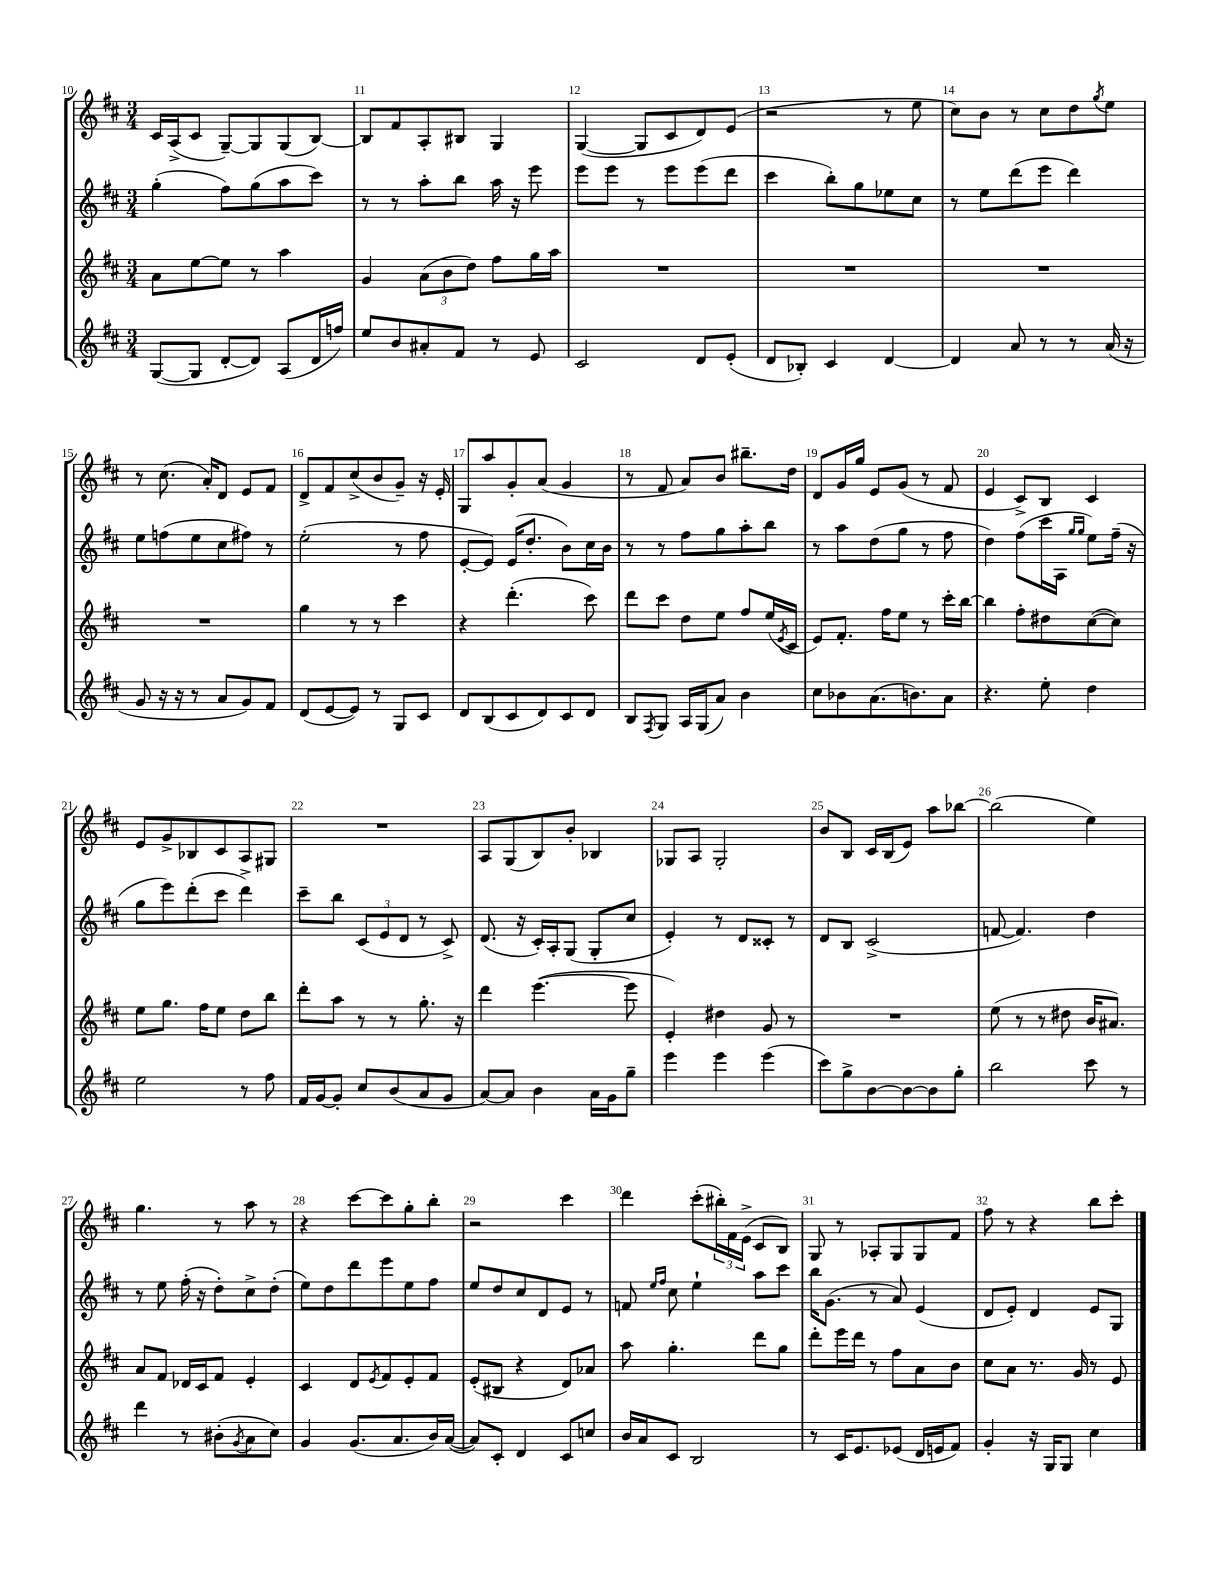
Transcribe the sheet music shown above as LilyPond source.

<<
\new StaffGroup <<
\new Staff = "s0" {
    \clef treble \key d \major \numericTimeSignature \time 3/4
    cis'16 a16->( cis'8 g8~--) g8 g8( b8~) |
    b8 fis'8 a8-. bis8 g4 |
    g4~( g8 cis'8 d'8) e'8( |
    r2 r8 e''8 |
    cis''8) b'8 r8 cis''8 d''8 \acciaccatura { g''8 } e''8 |
    r8 cis''8.( a'16-.) d'8 e'8 fis'8 |
    d'8-> fis'8 cis''8->( b'8 g'8--) r16 e'16-. |
    g8 a''8 g'8-. a'8( g'4 |
    r8 fis'8 a'8) b'8 bis''8.-- d''16 |
    d'8 g'16 g''16 e'8 g'8( r8 fis'8 |
    e'4 cis'8->) b8 cis'4 |
    e'8 g'8-> bes8 cis'8 a8 gis8 |
    R2. |
    a8 g8( b8) b'8-. bes4 |
    ges8 a8 ges2-. |
    b'8 b8 cis'16 b16( e'8) a''8 bes''8~ |
    bes''2( e''4) |
    g''4. r8 a''8 r8 |
    r4 cis'''8~ cis'''8 g''8-. b''8-. |
    r2 cis'''4 |
    d'''4 cis'''8-.( \tuplet 3/2 { bis''16-.) fis'16 e'16->( } cis'8 b8) |
    g8 r8 aes8-. g8 g8 fis'8 |
    fis''8 r8 r4 b''8 cis'''8-. \bar "|." |
}
\new Staff = "s1" {
    \clef treble \key d \major \numericTimeSignature \time 3/4
    g''4-.( fis''8) g''8( a''8 cis'''8) |
    r8 r8 a''8-. b''8 a''16 r16 e'''8 |
    e'''8 e'''8 r8 e'''8 e'''8( d'''8 |
    cis'''4 b''8-.) g''8 ees''8 cis''8 |
    r8 e''8 d'''8( e'''8 d'''4) |
    e''8 f''8( e''8 cis''8 fis''8) r8 |
    e''2-.( r8 fis''8 |
    e'8~-. e'8) e'16( d''8.-. b'8) cis''16 b'16 |
    r8 r8 fis''8 g''8 a''8-. b''8 |
    r8 a''8 d''8( g''8 r8 fis''8 |
    d''4) fis''8( cis'''16 a16 \grace { g''16 g''16 } e''8) fis''16--( r16 |
    g''8 e'''8) d'''8-.( cis'''8 d'''4->) |
    cis'''8-- b''8 \tuplet 3/2 { cis'8( e'8 d'8 } r8 cis'8->) |
    d'8.( r16 cis'16-.) a16-. g8( g8-. cis''8 |
    e'4-.) r8 d'8 cisis'8-. r8 |
    d'8 b8 cis'2->( |
    f'8~ f'4.) d''4 |
    r8 e''8 fis''16-.( r16 d''8-.) cis''8-> d''8-.( |
    e''8) d''8 d'''8 e'''8 e''8 fis''8 |
    e''8 d''8 cis''8 d'8 e'8 r8 |
    f'8 \grace { e''16 fis''16 } cis''8 e''4-! a''8 cis'''8 |
    b''16 g'8.( r8 a'8) e'4( |
    d'8 e'8-.) d'4 e'8 g8 \bar "|." |
}
\new Staff = "s2" {
    \clef treble \key d \major \numericTimeSignature \time 3/4
    a'8 e''8~ e''8 r8 a''4 |
    g'4 \tuplet 3/2 { a'8( b'8 d''8) } fis''8 g''16 a''16 |
    R2. |
    R2. |
    R2. |
    R2. |
    g''4 r8 r8 cis'''4 |
    r4 d'''4.-.( cis'''8) |
    d'''8 cis'''8 d''8 e''8 fis''8 e''16( \acciaccatura { e'8 } cis'16 |
    e'8) fis'8.-. fis''16 e''8 r8 cis'''16-. b''16~ |
    b''4 fis''8-. dis''8 cis''8~( cis''8) |
    e''8 g''8. fis''16 e''8 d''8 b''8 |
    d'''8-. a''8 r8 r8 g''8.-. r16 |
    d'''4 e'''4.~( e'''8 |
    e'4-.) dis''4 g'8 r8 |
    R2. |
    e''8( r8 r8 dis''8 b'16 ais'8.) |
    a'8 fis'8 des'16 cis'16 fis'8 e'4-. |
    cis'4 d'8 \acciaccatura { e'8 } fis'8 e'8-. fis'8 |
    e'8-.( bis8 r4 d'8) aes'8 |
    a''8 g''4.-. d'''8 g''8 |
    d'''8-. e'''16 d'''16 r8 fis''8 a'8 b'8 |
    cis''8 a'8 r8. g'16 r8 e'8 \bar "|." |
}
\new Staff = "s3" {
    \clef treble \key d \major \numericTimeSignature \time 3/4
    g8~( g8 d'8~-. d'8) a8( d'16 f''16) |
    e''8 b'8 ais'8-. fis'8 r8 e'8 |
    cis'2 d'8 e'8-.( |
    d'8 bes8-.) cis'4 d'4~ |
    d'4 a'8 r8 r8 a'16( r16 |
    g'8 r16 r16 r8 a'8 g'8) fis'8 |
    d'8( e'8~ e'8) r8 g8 cis'8 |
    d'8 b8( cis'8 d'8) cis'8 d'8 |
    b8 \acciaccatura { fis8 } g8 a16 g16( a'8) b'4 |
    cis''8 bes'8 a'8.( b'8.) a'8 |
    r4. e''8-. d''4 |
    e''2 r8 fis''8 |
    fis'16 g'16~ g'8-. cis''8 b'8( a'8 g'8 |
    a'8~) a'8 b'4 a'16 g'16 g''8-- |
    e'''4 e'''4 e'''4( |
    cis'''8) g''8-> b'8~ b'8~ b'8 g''8-. |
    b''2 cis'''8 r8 |
    d'''4 r8 bis'8-.( \acciaccatura { g'8 } a'8 cis''8) |
    g'4 g'8.( a'8. b'16) a'16~( |
    a'8) cis'8-. d'4 cis'8 c''8 |
    b'16 a'16 cis'8 b2 |
    r8 cis'16 e'8. ees'8( d'16 e'16 fis'8) |
    g'4-. r16 g16 g8 cis''4 \bar "|." |
}
>>
>>
\layout { \context { \Score currentBarNumber = #10 \override BarNumber.break-visibility = ##(#f #t #t) barNumberVisibility = #all-bar-numbers-visible } }
